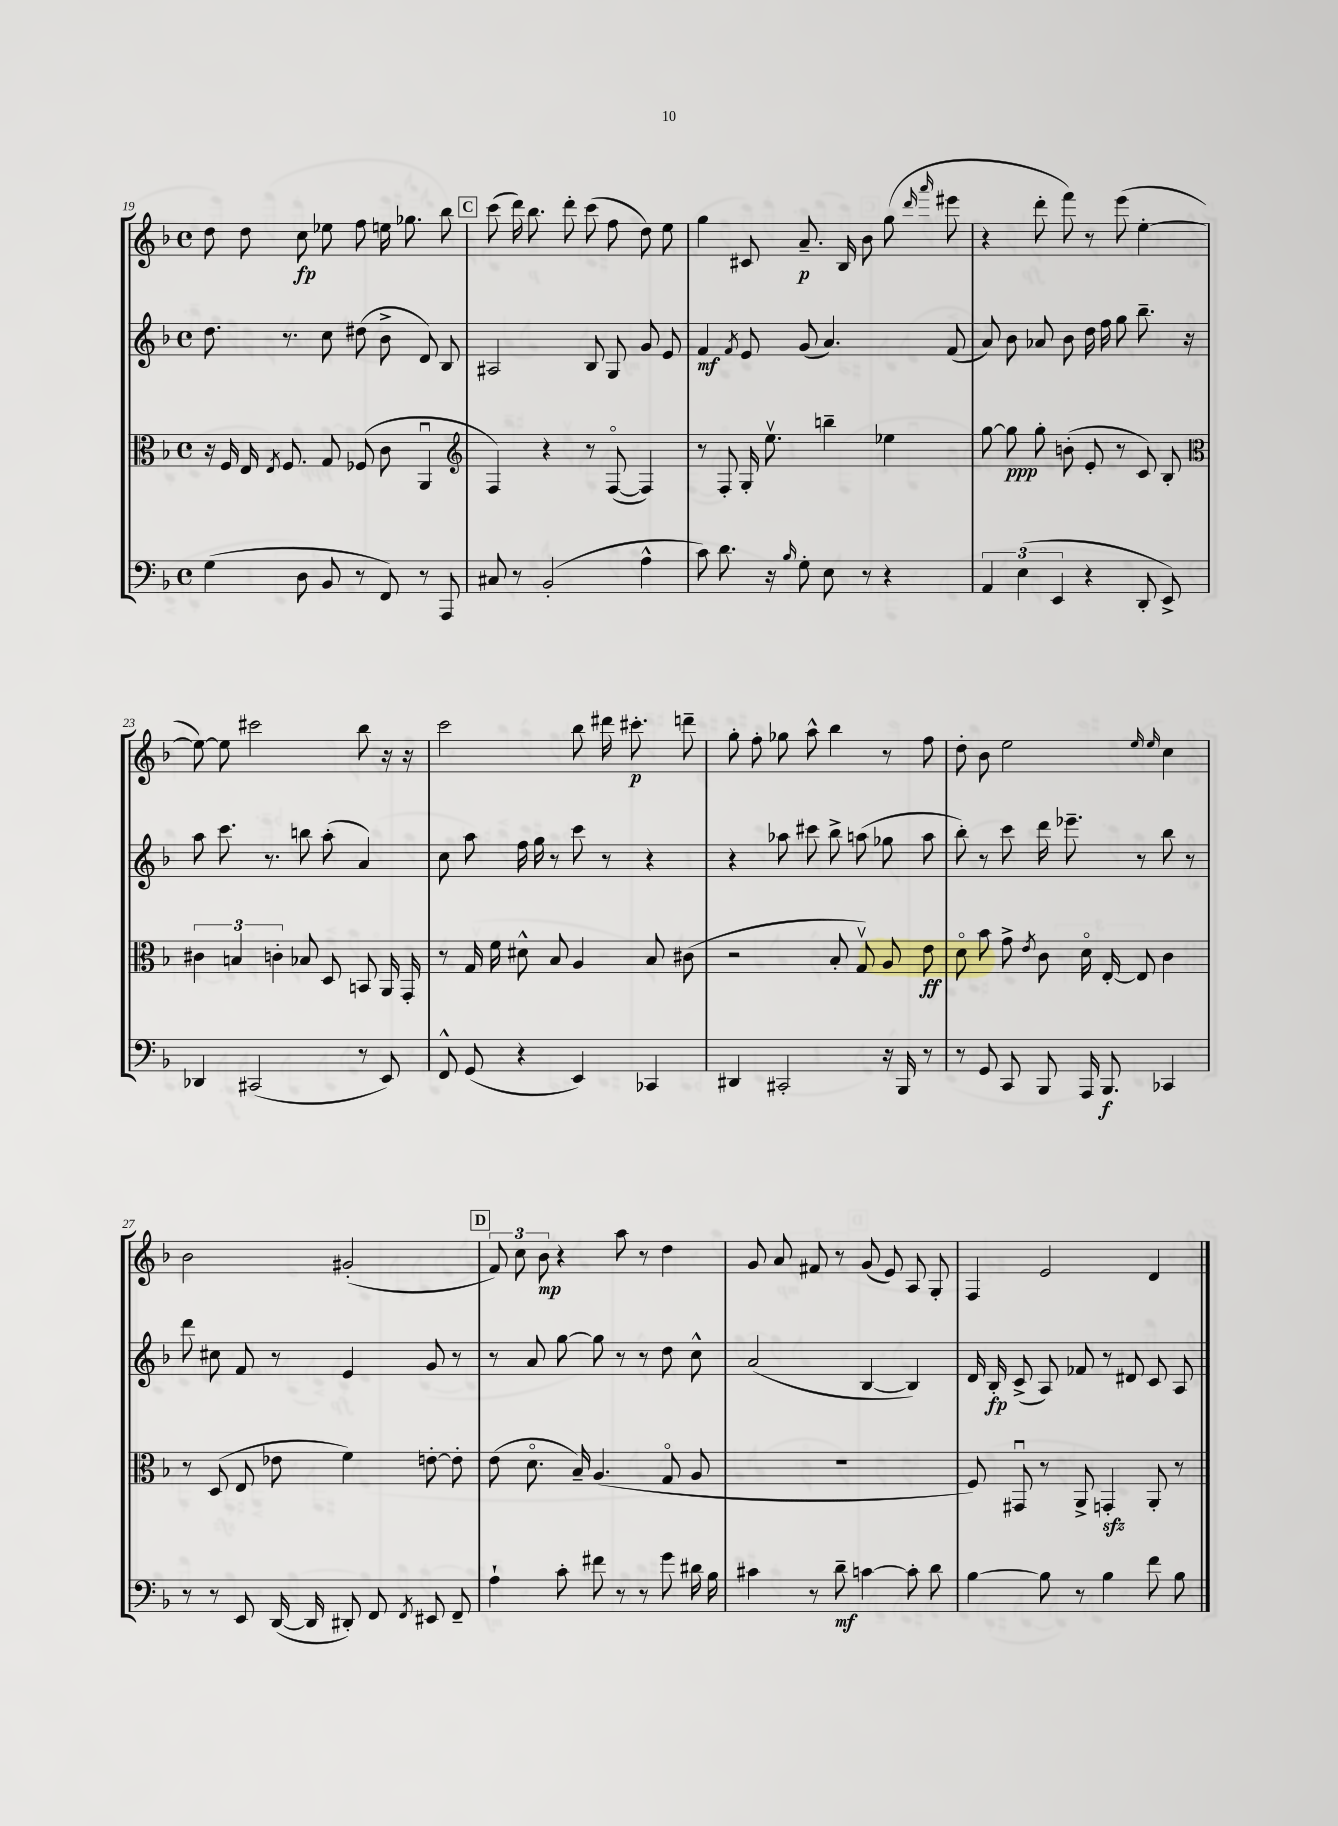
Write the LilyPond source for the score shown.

<<
\new StaffGroup <<
\new Staff = "s0" {
    \clef treble \key f \major \defaultTimeSignature \time 4/4
    \autoBeamOff d''8 d''8 c''8\fp ees''8 f''8 e''16 ges''8. bes''8 |
    \mark \markup { \box "C" } c'''8( d'''16) bes''8. d'''8-. c'''8( f''8 d''8) e''8 |
    g''4 cis'8 a'8.--\p bes16 bes'8 g''8( \grace { d'''16 a'''16 } eis'''8 |
    r4 d'''8-. f'''8) r8 e'''8( e''4~-. |
    e''8~) e''8 cis'''2 bes''8 r16 r16 |
    c'''2 bes''8 dis'''16 cis'''8.-.\p d'''8-- |
    g''8-. f''8-. ges''8 a''8-^ bes''4 r8 f''8 |
    d''8-. bes'8 e''2 \grace { e''16 e''16 } c''4 |
    bes'2 gis'2-.( |
    \mark \markup { \box "D" } \tuplet 3/2 { f'8) c''8 bes'8\mp } r4 a''8 r8 d''4 |
    g'8 a'8 fis'8 r8 g'8( e'8) a8 g8-. |
    f4 e'2 d'4 \bar "|." |
}
\new Staff = "s1" {
    \clef treble \key f \major \defaultTimeSignature \time 4/4
    \autoBeamOff d''8. r8. c''8 dis''8( bes'8-> d'8) bes8 |
    \mark \markup { \box "C" } ais2 bes8 g8 g'8 e'8 |
    f'4\mf \acciaccatura { f'8 } e'8 g'8( a'4.) f'8( |
    a'8) bes'8 aes'8 bes'8 d''16 f''16 g''8 bes''8.-- r16 |
    a''8 c'''8. r8. b''8 a''8-.( a'4) |
    c''8 a''8 f''16 g''16 r8 c'''8 r8 r4 |
    r4 aes''8 cis'''8 bes''8-> a''8( ges''8 a''8 |
    bes''8-.) r8 c'''8 d'''16 ees'''8.-- r8 bes''8 r8 |
    d'''8 cis''8 f'8 r8 e'4 g'8 r8 |
    \mark \markup { \box "D" } r8 a'8 g''8~ g''8 r8 r8 d''8 c''8-^ |
    a'2( bes4~ bes4) |
    d'16 bes16-.\fp c'8->( a8) fes'8 r8 dis'8 c'8 a8 \bar "|." |
}
\new Staff = "s2" {
    \clef alto \key f \major \defaultTimeSignature \time 4/4
    \autoBeamOff r16 f16 e16 \acciaccatura { e8 } f8. g8 fes8( c'8 a,4\downbow |
    \mark \markup { \box "C" } \clef treble f4) r4 r8 f8~\flageolet( f4) |
    r8 f8-. g16-. e''8.\upbow b''4-- ees''4 |
    g''8~ g''8\ppp g''8-. b'8-.( e'8-. r8 c'8) bes8-. |
    \clef alto \tuplet 3/2 { cis'4 b4 c'4-. } bes8 d8 b,8 a,16 g,16-. |
    r8 g16 f'16 dis'8-^ bes8 a4 bes8 cis'8( |
    r2 bes8-. g8\upbow) a8 e'8\ff |
    d'8\flageolet bes'8 g'8-> \acciaccatura { e'8 } c'8 d'16\flageolet e16~-. e8 c'4 |
    r8 d8( e8 ees'8 f'4) e'8~-. e'8-. |
    \mark \markup { \box "D" } e'8( d'8.\flageolet bes16--) a4.( g8\flageolet a8 |
    R1 |
    f8) gis,8\downbow r8 a,8-> g,4-.\sfz a,8-. r8 \bar "|." |
}
\new Staff = "s3" {
    \clef bass \key f \major \defaultTimeSignature \time 4/4
    \autoBeamOff g4( d8 bes,8 r8 f,8) r8 a,,8 |
    \mark \markup { \box "C" } cis8 r8 bes,2-.( a4-^ |
    c'8) d'8. r16 \grace { bes16 } g8-. e8 r8 r4 |
    \tuplet 3/2 { a,4 e4( e,4 } r4 d,8-. e,8->) |
    des,4 cis,2( r8 e,8) |
    f,8-^ g,8( r4 e,4) ces,4 |
    dis,4 cis,2-. r16 bes,,16 r8 |
    r8 g,8 c,8 bes,,8 a,,16 bes,,8.\f ces,4 |
    r8 r8 e,8 d,16~( d,16 dis,8-.) f,8 \acciaccatura { f,8 } eis,8 f,8-- |
    \mark \markup { \box "D" } a4-! c'8-. fis'8 r8 r8 g'8 dis'16 bes16 |
    cis'4 r8 d'8--\mf c'4~ c'8-. d'8 |
    bes4~ bes8 r8 bes4 f'8 bes8 \bar "|." |
}
>>
>>
\layout { \context { \Score currentBarNumber = #19 } }
